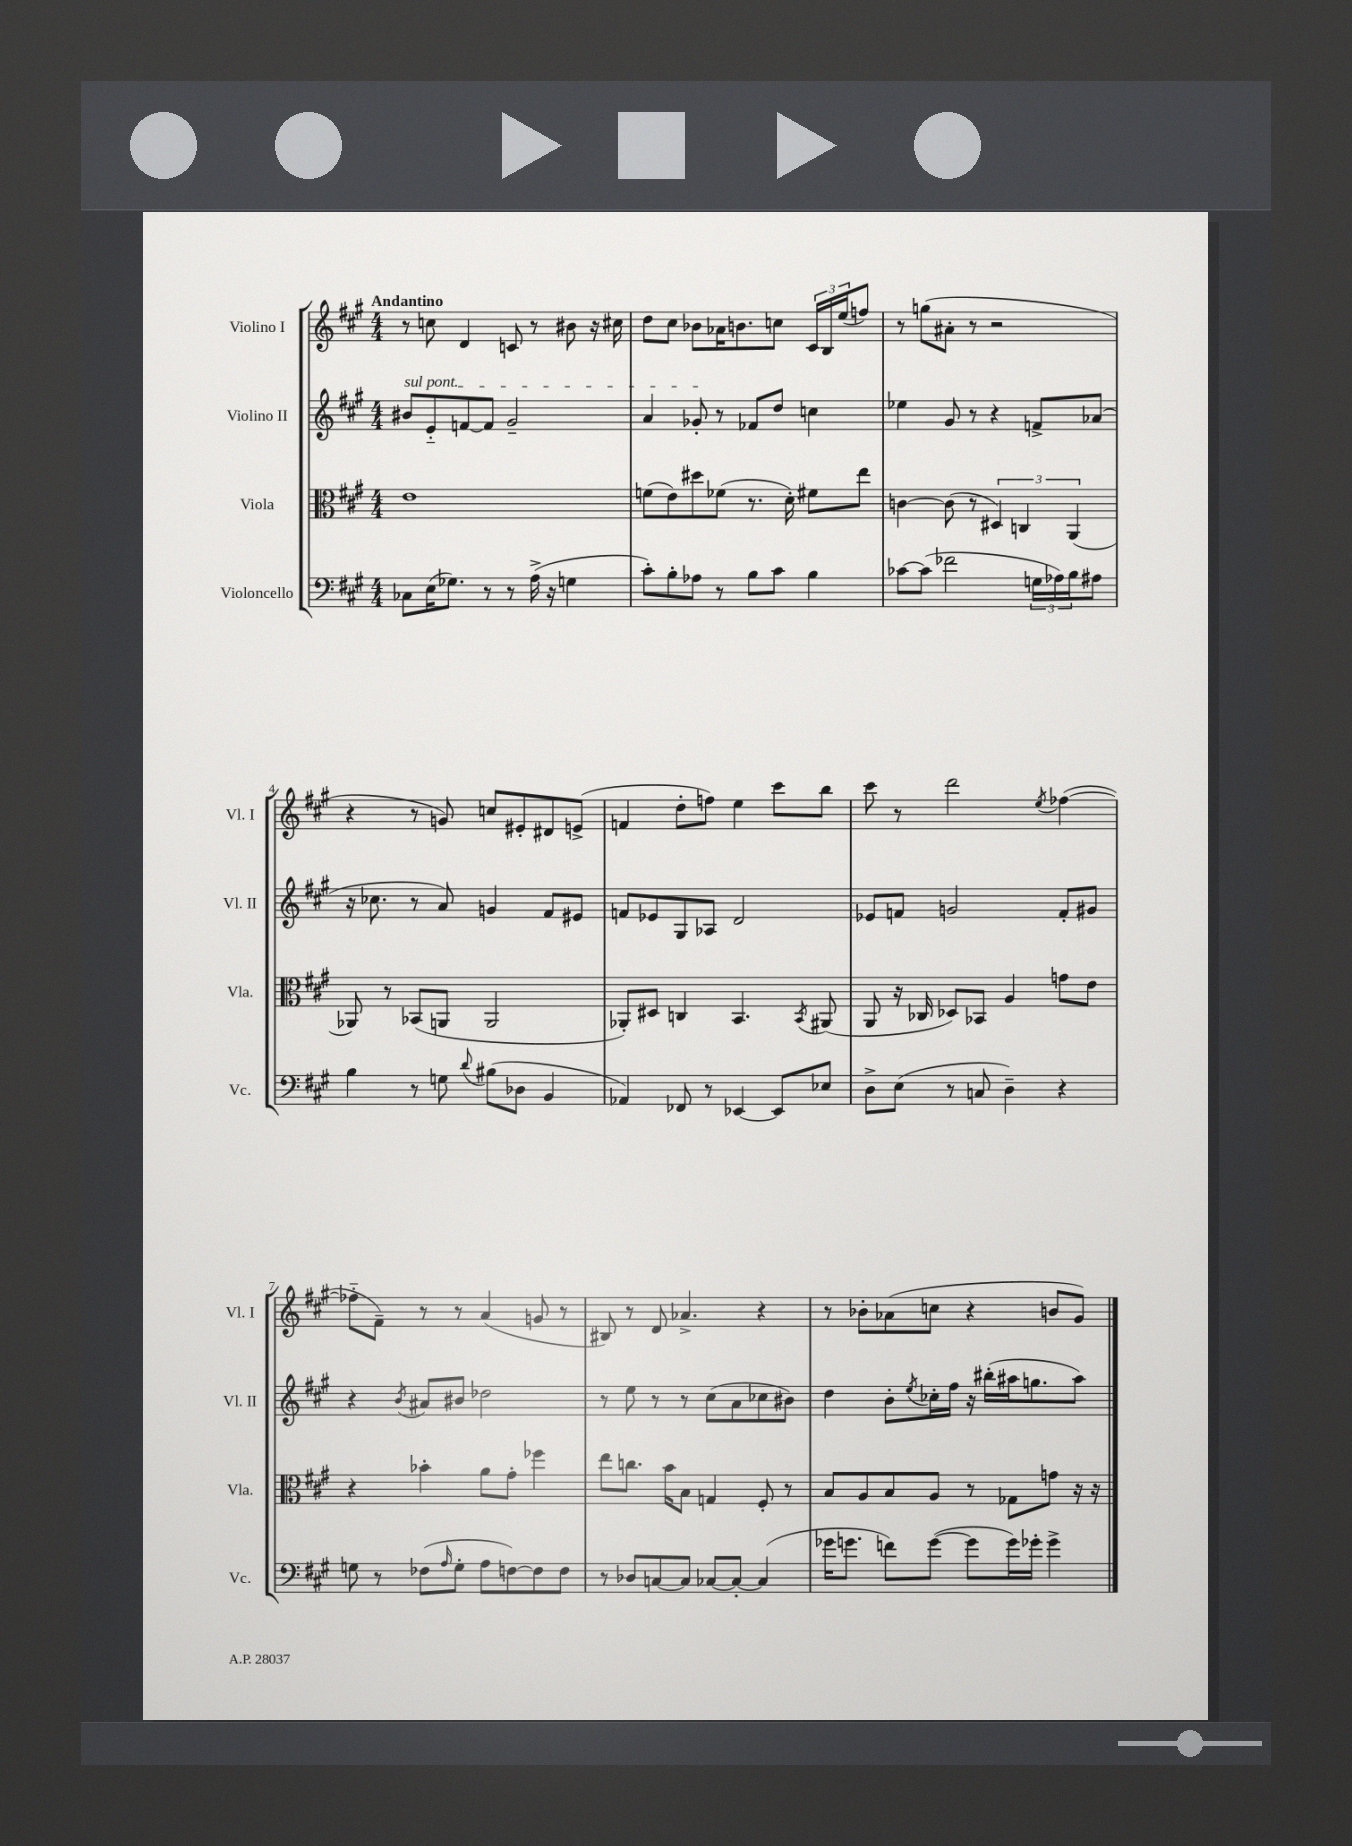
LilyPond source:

<<
\new StaffGroup <<
\new Staff = "s0" \with { instrumentName = "Violino I" shortInstrumentName = "Vl. I" } {
    \clef treble \key a \major \numericTimeSignature \time 4/4 \tempo "Andantino"
    r8 c''8 d'4 c'8 r8 bis'8 r16 cis''16 |
    d''8 cis''8 bes'8 aes'16 b'8. c''8 \tuplet 3/2 { cis'16 b16 e''16( } f''8) |
    r8 g''8( ais'8-. r8 r2 |
    r4 r8 g'8) c''8 eis'8-. dis'8 e'8->( |
    f'4 d''8-. f''8) e''4 cis'''8 b''8 |
    cis'''8 r8 d'''2 \acciaccatura { e''8 } fes''4~( |
    fes''8-_ fis'8--) r8 r8 a'4( g'8 r8 |
    bis8) r8 d'8 aes'4.-> r4 |
    r8 bes'8-. aes'8( c''8 r4 b'8 gis'8) \bar "|." |
}
\new Staff = "s1" \with { instrumentName = "Violino II" shortInstrumentName = "Vl. II" } {
    \clef treble \key a \major \numericTimeSignature \time 4/4
    \once \override TextSpanner.bound-details.left.text = \markup { \italic "sul pont." } bis'8\startTextSpan e'8-_ f'8~ f'8 gis'2-- |
    a'4 ges'8-.\stopTextSpan r8 fes'8 d''8 c''4 |
    ees''4 gis'8 r8 r4 f'8-> aes'8( |
    r16 ces''8. r8 a'8) g'4 fis'8 eis'8 |
    f'8 ees'8 gis8 aes8 d'2 |
    ees'8 f'8 g'2 f'8-. gis'8 |
    r4 \acciaccatura { b'8 } ais'8 bis'8 des''2 |
    r8 e''8 r8 r8 cis''8( a'8 ces''8 bis'8) |
    d''4 b'8-. \acciaccatura { e''8 } ces''16-. fis''16 r16 bis''16-.( ais''16 g''8. ais''8) \bar "|." |
}
\new Staff = "s2" \with { instrumentName = "Viola" shortInstrumentName = "Vla." } {
    \clef alto \key a \major \numericTimeSignature \time 4/4
    e'1 |
    f'8( e'8) dis''8 fes'8( r8. d'16-.) fis'8 e''8 |
    c'4~ c'8( r8 \tuplet 3/2 { dis4) c4 a,4( } |
    aes,8) r8 bes,8( a,8 a,2 |
    aes,8-.) dis8 c4 b,4. \acciaccatura { b,8 } ais,8( |
    a,8 r16 ces16 des8) bes,8 a4 g'8 e'8 |
    r4 bes'4-. a'8 gis'8-. fes''4 |
    e''8 c''8. b'16 b8 g4 fis8-. r8 |
    b8 a8 b8 a8 r8 ges8 g'8 r16 r16 \bar "|." |
}
\new Staff = "s3" \with { instrumentName = "Violoncello" shortInstrumentName = "Vc." } {
    \clef bass \key a \major \numericTimeSignature \time 4/4
    ces8 e16( ges8.) r8 r8 a16->( r16 g4 |
    cis'8-.) b8-. aes8 r8 b8 cis'8 b4 |
    ces'8~ ces'8( fes'2 \tuplet 3/2 { g16 aes16) b16 } ais8 |
    b4 r8 g8 \appoggiatura { d'8 } bis8( des8 b,4 |
    aes,4) fes,8 r8 ees,4~ ees,8 ees8 |
    d8-> e8( r8 c8 d4--) r4 |
    g8 r8 fes8( \grace { a16 } g8-. a8 f8~) f8 f8 |
    r8 des8 c8~ c8 ces8~ ces8~-. ces4( |
    ges'16 g'8. f'8) g'8~( g'8 g'16) ges'16-. ges'4-> \bar "|." |
}
>>
>>
